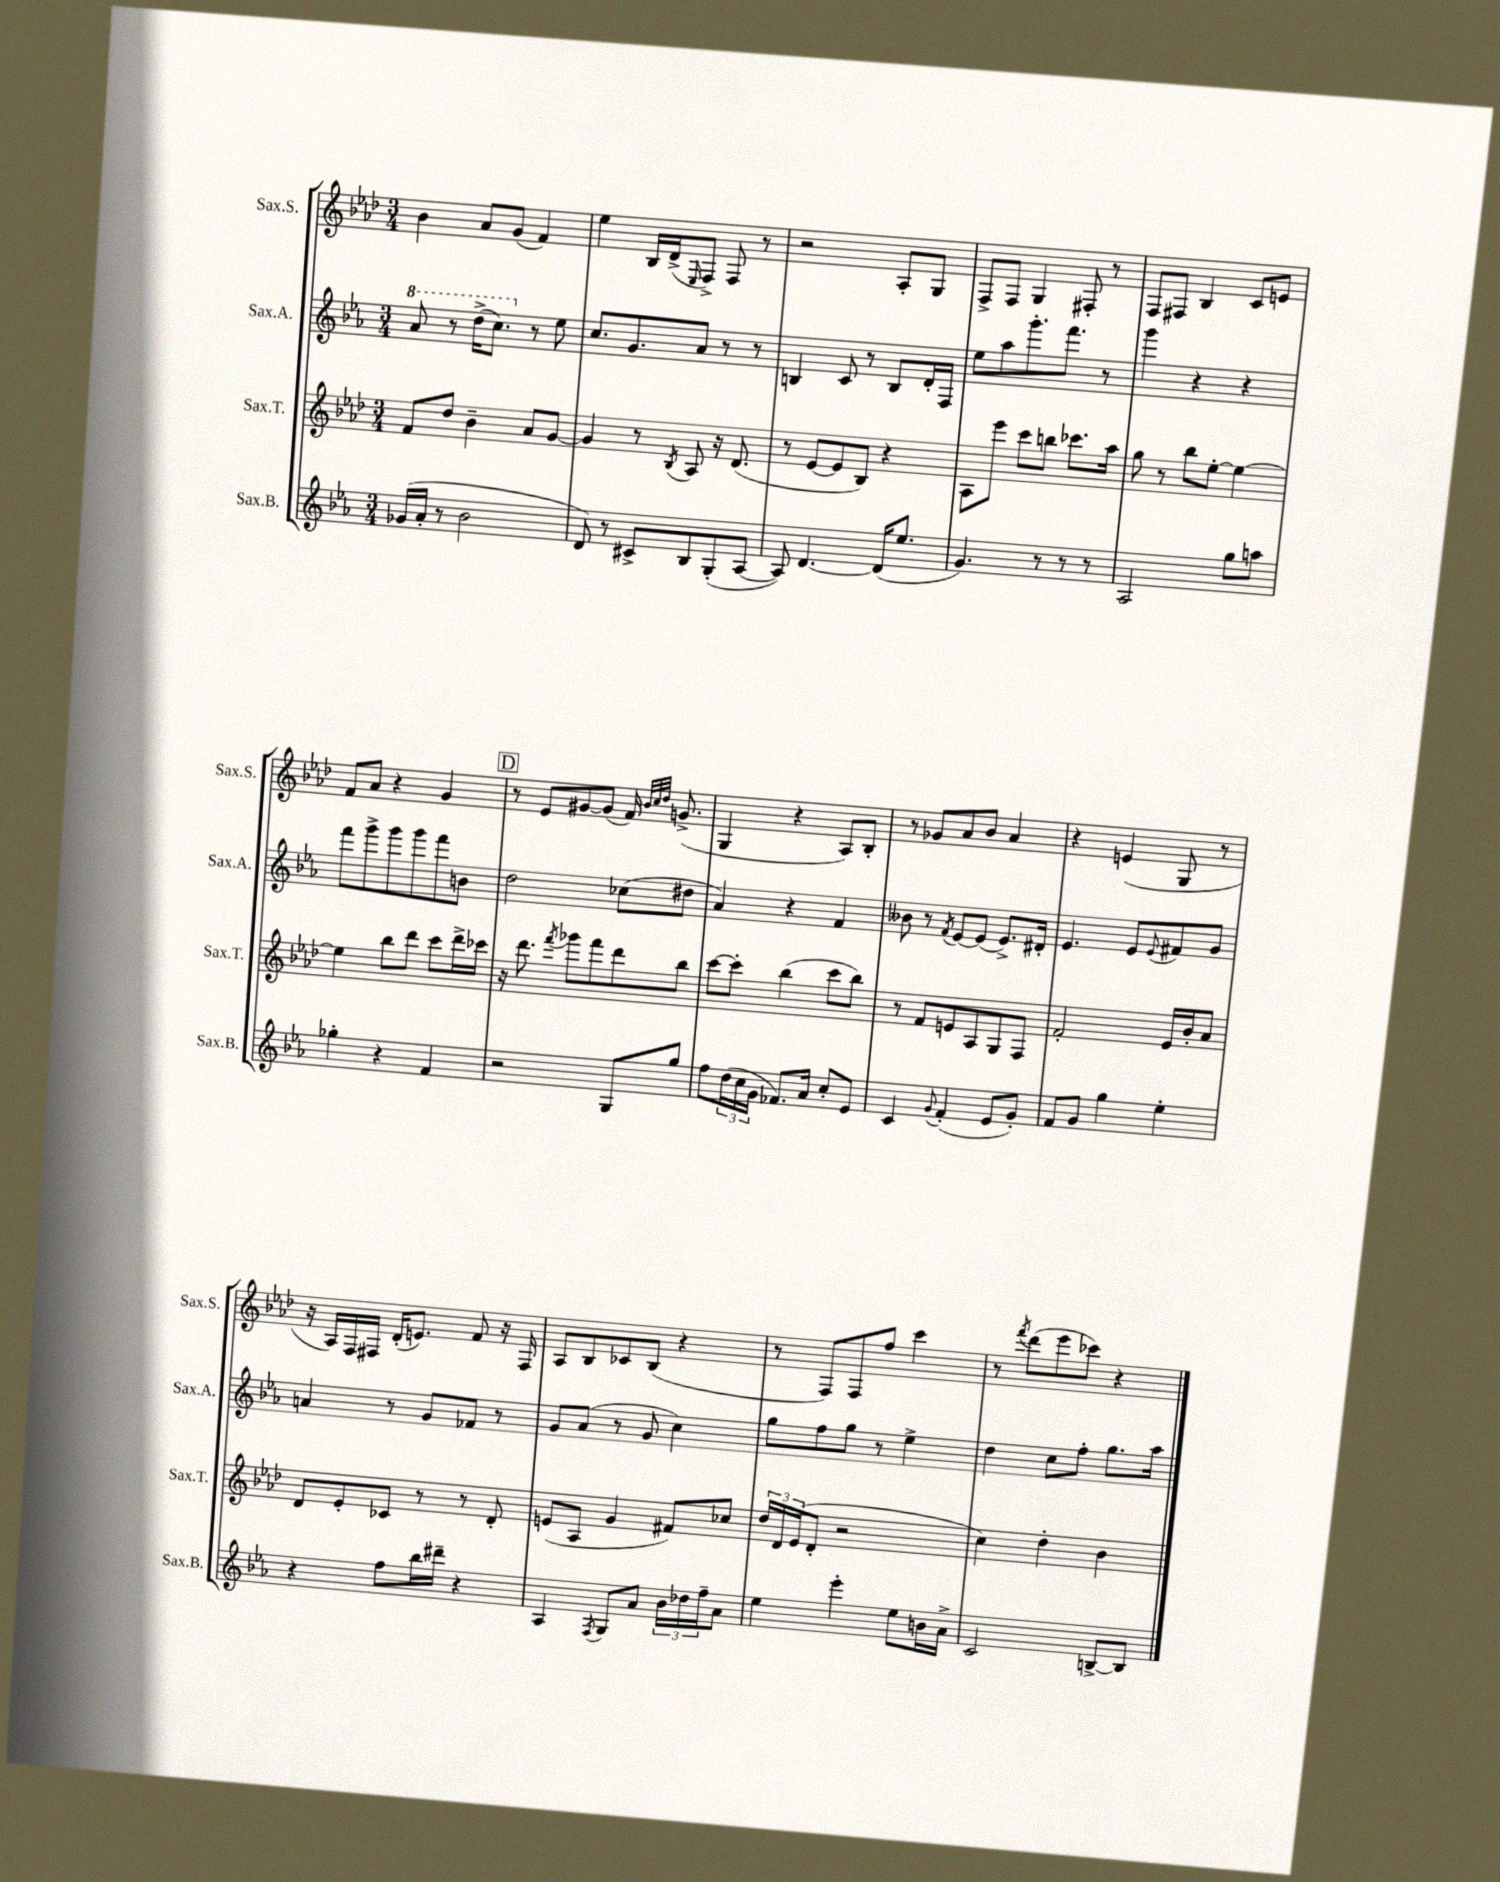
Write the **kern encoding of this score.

**kern	**kern	**kern	**kern
*staff4	*staff3	*staff2	*staff1
*clefG2	*clefG2	*clefG2	*clefG2
*k[b-e-a-]	*k[b-e-a-d-]	*k[b-e-a-]	*k[b-e-a-d-]
*M3/4	*M3/4	*M3/4	*M3/4
(16g-	8f	8aa-	4b-
16a-'	.	.	.
8r	8dd-	8r	.
2b-	4b-~	(16ddd^	8a-
.	.	8.ccc)	.
.	.	.	(8g
.	8a-	8r	4f)
.	[8g	8ee-	.
=	=	=	=
8d)	4g]	8.cc	4ee-
8r	.	.	.
.	.	8.g	.
8c#^	8r	.	16B-
.	.	.	(16d-^
.	8qB-	.	16qqE-
8B-	8A-	8a-	8F^)
(8G'	16r	8r	8F
.	(8.d-	.	.
[8A-	.	8r	8r
=	=	=	=
8A-])	8r	4B	2r
[4.d	[8e-	.	.
.	8e-]	8c	.
.	8B-)	8r	.
(16d]	4r	8B	8A-'
8.ee-	.	.	.
.	.	16d'	8G
.	.	16F	.
=	=	=	=
4.g)	8A-	8ee-	8F^
.	8eee-	8aa-	8F
.	8ccc	8.ggg'	4G
8r	8bb	.	.
.	.	8.fff	.
8r	8.ccc-	.	8F#'
8r	.	8r	8r
.	16aa-	.	.
=	=	=	=
2A-	8gg	4ggg	8F
.	8r	.	8F#
.	8bb-	4r	4B-
.	[8ee-'	.	.
8gg	4ee-_	4r	8c
8aa	.	.	8e
=	=	=	=
4gg-'	4ee-]	8fff	8f
.	.	8ggg^	8a-
4r	8bb-	8ggg	4r
.	8ddd-	8ggg	.
4f	8ccc	8fff	4g
.	16ddd-^	8b	.
.	16ccc-	.	.
=	=	=	=
2r	16r	2dd	8r
.	8.ddd-	.	.
.	.	.	8e-
.	8qfff	.	.
.	8ggg-	.	[8g#
.	8fff	.	(8g#]
8G	8ddd-	(8cc-	16f)
.	.	.	32qqb-
.	.	.	32qqcc
.	.	.	32qqdd-
.	.	.	(8.g^
8gg	8bb-	8dd#	.
=	=	=	=
8ff	[8ccc	4a-)	4G
(24dd	8ccc']	.	.
24cc	.	.	.
24g	.	.	.
8.f-)	(4bb-	4r	4r
16a-	.	.	.
8cc'	8ccc	4f	8A-)
8e-	8bb-)	.	8B-'
=	=	=	=
4c	8r	8b--	8r
.	8f	8r	8g-
8qqg	.	8qf	.
(4f'	8e	[8e-	8a-
.	8A-	(8e-]	8b-
8e-	8G	8.e-^)	4a-
8g')	8F	.	.
.	.	16d#'	.
=	=	=	=
8f	2f'	4.e-	4r
8g	.	.	.
4gg	.	.	(4e
.	.	8e-	.
.	.	8qqe-	.
4ee-'	16e-	8f#	8G
.	16b-'	.	.
.	8a-	8g	8r
=	=	=	=
4r	8d-	4a	16r
.	.	.	16A-)
.	8e-'	.	16F
.	.	.	16F#
8ff	8c-	8r	(16d-'
.	.	.	8.e)
16bb-	8r	8g	.
16ddd#~	.	.	.
4r	8r	8f-	8f
.	8d-'	8r	16r
.	.	.	16F#
=	=	=	=
4A-	(8e	8g	8A-
.	8A-	(8a-	8B-
8qF	.	.	.
8G	4g	8r	8c-
8a-	.	8g	(8B-
24b-	8f#)	4cc)	4r
24dd-	.	.	.
24ff~	.	.	.
8a-	8cc-	.	.
=	=	=	=
4ee-	24dd-	8gg	8r
.	24d-	.	.
.	(24e-	.	.
.	8d-'	8ff	8F)
4eee-'	2r	8gg	8F
.	.	8r	8ff
8ee-	.	4ee-^	4ccc
16b	.	.	.
16a-^	.	.	.
=	=	=	=
2c	4cc)	4dd	8r
.	.	.	8qfff
.	.	.	(8ddd-
.	4dd-'	8cc	8eee-
.	.	8ff'	8ccc-)
[8B^	4b-	8.gg	4r
8B]	.	.	.
.	.	16aa-	.
==	==	==	==
*-	*-	*-	*-
